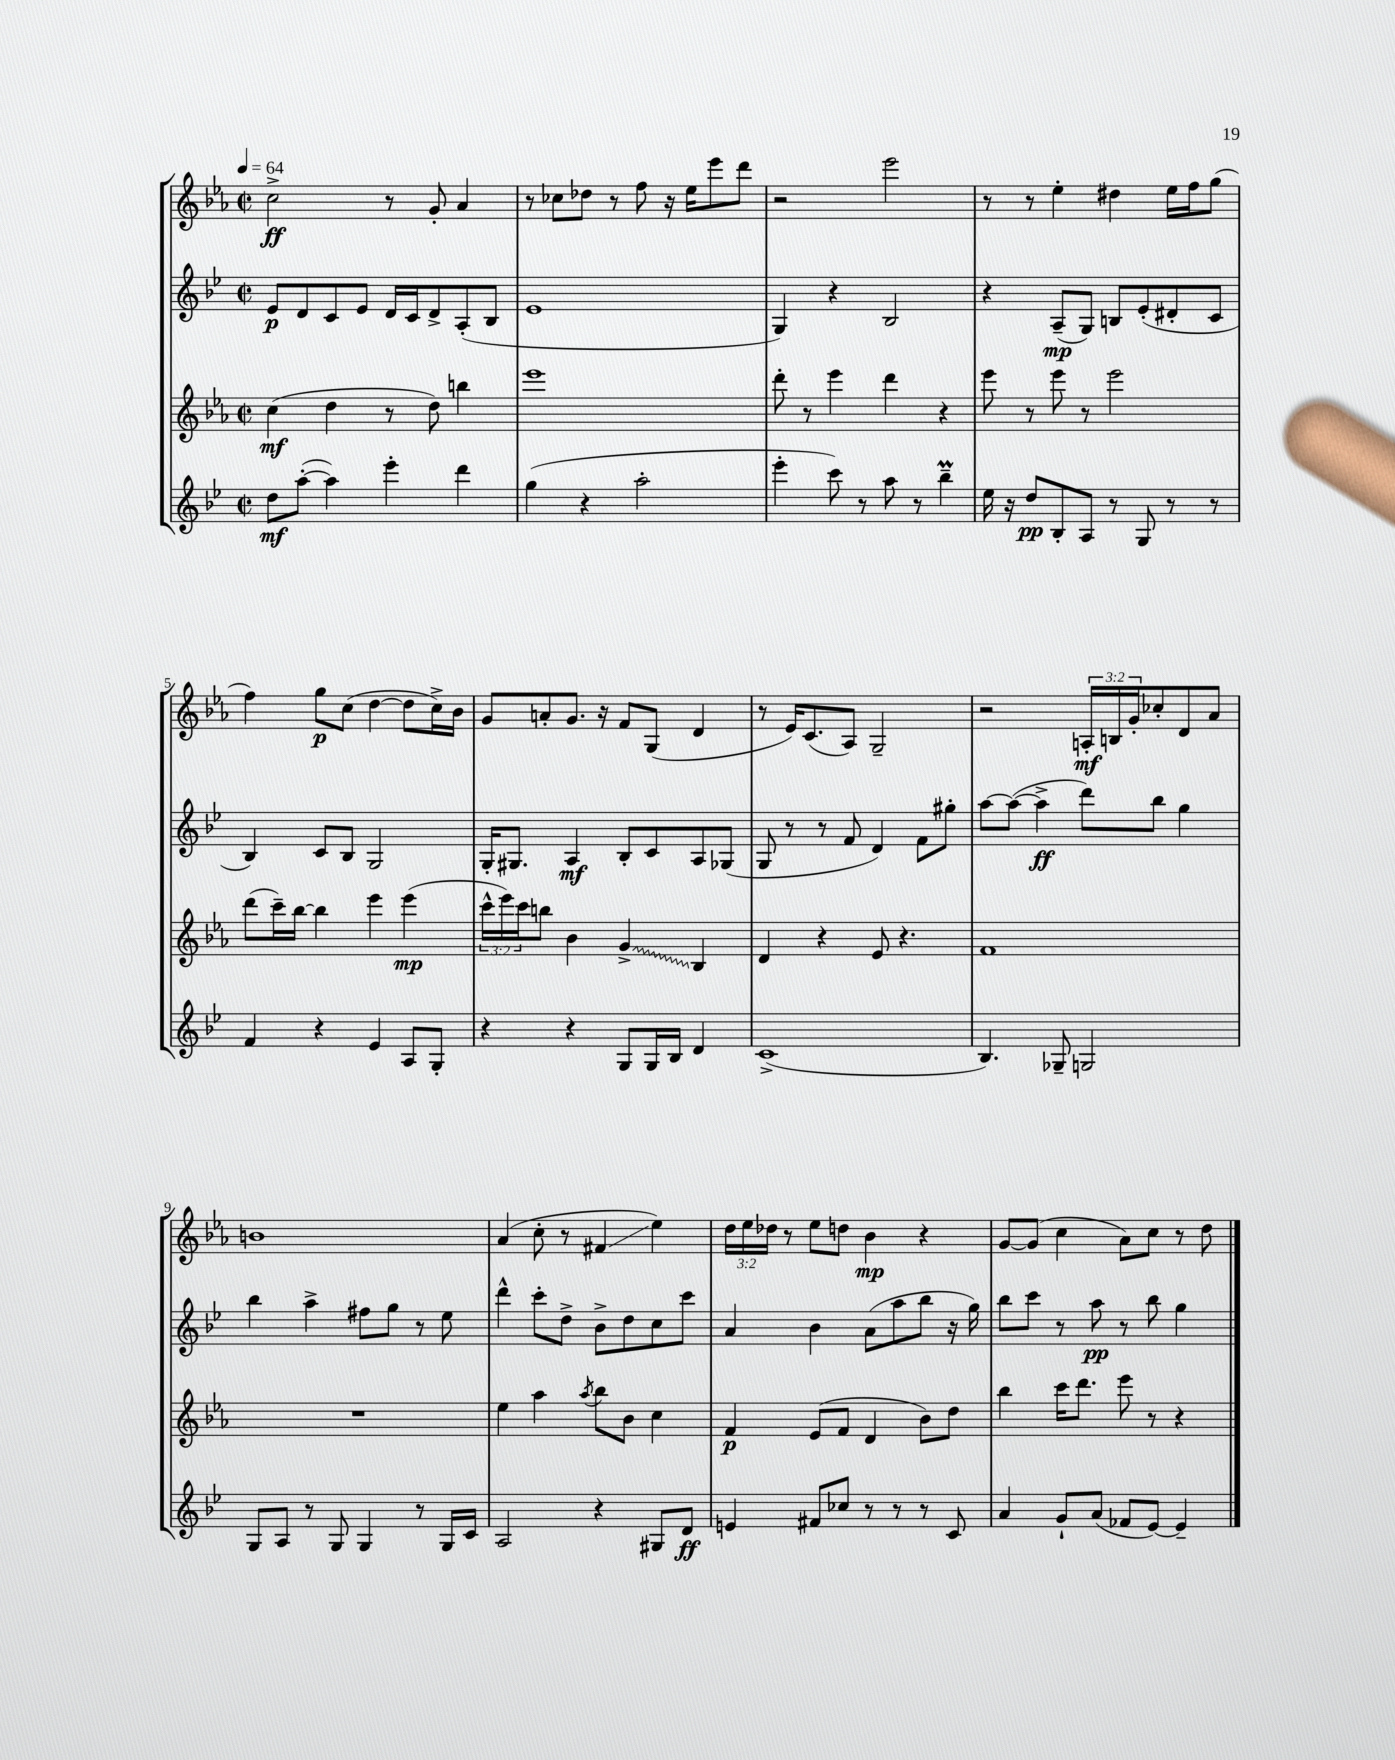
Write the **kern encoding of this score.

**kern	**kern	**kern	**kern
*staff4	*staff3	*staff2	*staff1
*clefG2	*clefG2	*clefG2	*clefG2
*k[b-e-]	*k[b-e-a-]	*k[b-e-]	*k[b-e-a-]
*M2/2	*M2/2	*M2/2	*M2/2
*met(c|)	*met(c|)	*met(c|)	*met(c|)
*MM64	*MM64	*MM64	*MM64
8dd\L	(4cc\	8e-/L	2cc^\
([8aa'\J	.	8d/	.
4aa\])	4dd\	8c/	.
.	.	8e-/J	.
4eee-'\	8r	16d/LL	8r
.	.	16c/J	.
.	8dd\)	8d^/	8g'/
4ddd\	4bb\	(8A'/	4a-/
.	.	8B-/J	.
=	=	=	=
(4gg\	1eee-	1e-	8r
.	.	.	8cc-\L
4r	.	.	8dd-\J
.	.	.	8r
2aa'\	.	.	8ff\
.	.	.	16r
.	.	.	16ee-\LK
.	.	.	8eee-\
.	.	.	8ddd\J
=	=	=	=
4eee-'\	8ddd'\	4G/)	2r
.	8r	.	.
8ccc\)	4eee-\	4r	.
8r	.	.	.
8aa\	4ddd\	2B-/	2eee-\
8r	.	.	.
4bb-~\	4r	.	.
=	=	=	=
16ee-\	8eee-\	4r	8r
16r	.	.	.
8dd/L	8r	.	8r
8B-'/	8eee-\	(8A~/L	4ee-'\
8A/J	8r	8G/J)	.
8r	2eee-\	8B/L	4dd#\
8G/	.	(8e-'/	.
8r	.	8d#'/	16ee-\LL
.	.	.	16ff\J
8r	.	8c/J	(8gg\J
=	=	=	=
4f/	(8ddd\L	4B-/)	4ff\)
.	16ccc~\L)	.	.
.	[16bb-\JJ	.	.
4r	4bb-\]	8c/L	8gg\L
.	.	8B-/J	(8cc\J
4e-/	4eee-\	2G/	[4dd\
8A/L	(4eee-\	.	8dd\]L
8G'/J	.	.	16cc^\L)
.	.	.	16b-\JJ
=	=	=	=
4r	24ccc^^\LL	16G'/LK	8g/L
.	24eee-\)	.	.
.	.	8.G#/J	.
.	24ccc\J	.	.
.	8bb\J	.	8a'/
4r	4b-\	4A/	8.g/J
.	.	.	16r
8G/L	4g^/	8B-'/L	8f/L
16G/L	.	8c/	(8G/J
16B-/JJ	.	.	.
4d/	4B-/	8A/	4d/
.	.	(8G-/J	.
=	=	=	=
(1c^	4d/	8G/	8r
.	.	8r	16e-/LK)
.	.	.	(8.c/
.	4r	8r	.
.	.	8f/	8A-/J)
.	8e-/	4d/)	2G~/
.	4.r	.	.
.	.	8f\L	.
.	.	8gg#'\J	.
=	=	=	=
4.B-/)	1f	[8aa\L	2r
.	.	(8aa\_J	.
.	.	4aa^\]	.
8G-~/	.	.	.
2G/	.	8ddd\L)	24A'/LL
.	.	.	24B/
.	.	.	24g'/J
.	.	8bb-\J	8cc-'/
.	.	4gg\	8d/
.	.	.	8a-/J
=	=	=	=
8G/L	1r	4bb-\	1b
8A/J	.	.	.
8r	.	4aa^\	.
8G/	.	.	.
4G/	.	8ff#\L	.
.	.	8gg\J	.
8r	.	8r	.
16G/LL	.	8ee-\	.
16c/JJ	.	.	.
=	=	=	=
2A/	4ee-\	4ddd^^\	(4a-/
.	4aa-\	8ccc'\L	8cc'\
.	.	8dd^\J	8r
.	8qaa-/	.	.
4r	8bb-\L	8b-^\L	4f#/
.	8b-\J	8dd\	.
8G#/L	4cc\	8cc\	4ee-\)
8d/J	.	8ccc\J	.
=	=	=	=
4e/	4f/	4a/	24dd\LL
.	.	.	24ee-\
.	.	.	24dd-\JJ
.	.	.	8r
8f#/L	(8e-/L	4b-\	8ee-\L
8cc-/J	8f/J	.	8dd\J
8r	4d/	(8a\L	4b-\
8r	.	8aa\	.
8r	8b-\L)	8bb-\J	4r
8c/	8dd\J	16r	.
.	.	16gg\)	.
=	=	=	=
4a/	4bb-\	8bb-\L	[8g/L
.	.	8ccc\J	(8g/]J
8g`/L	16ccc\LK	8r	4cc\
.	8.ddd\J	.	.
(8a/J	.	8aa\	.
8f-/L	8eee-\	8r	8a-\L)
[8e-/J)	8r	8bb-\	8cc\J
4e-~/]	4r	4gg\	8r
.	.	.	8dd\
==	==	==	==
*-	*-	*-	*-
